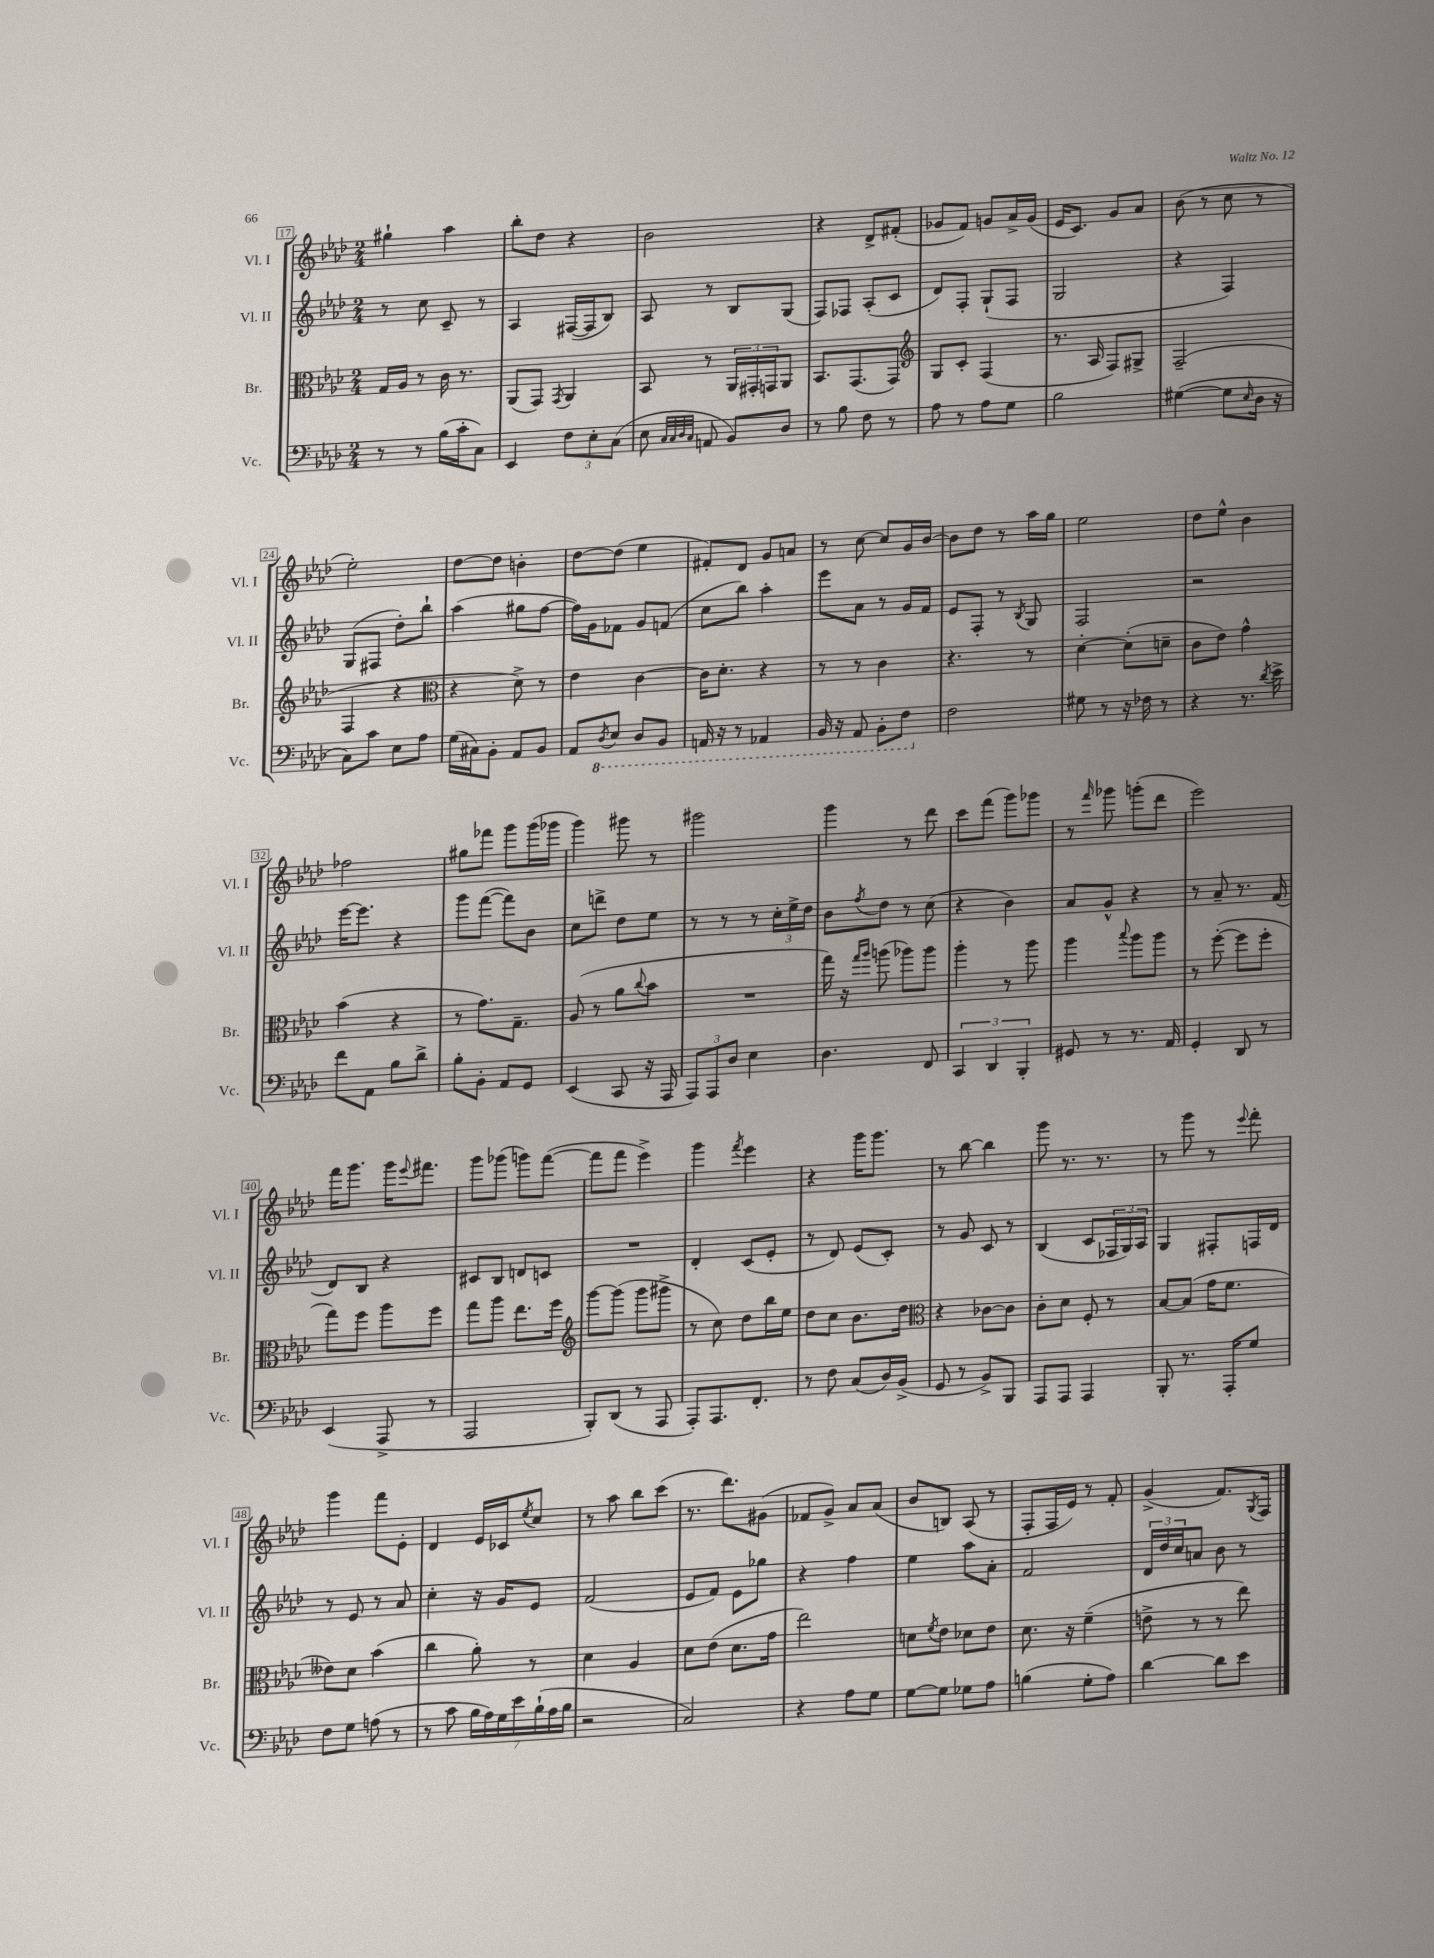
<<
\new StaffGroup <<
\new Staff = "s0" \with { instrumentName = "Vl. I" shortInstrumentName = "Vl. I" } {
    \clef treble \key aes \major \numericTimeSignature \time 2/4
    gis''4-! aes''4 |
    bes''8-. des''8 r4 |
    bes'2 |
    r4 des'8-> fis'8-.( |
    ges'8 f'8) g'8 aes'16-> g'16( |
    ees'16 c'8.) g'8 aes'8 |
    bes'8( r8 c''8 r8 |
    ees''2-.) |
    des''8~ des''8 b'4-. |
    des''8~ des''8( ees''4 |
    fis'8-.) des'8 g'8 a'8 |
    r8 c''8~ c''8 g'16 bes'16~ |
    bes'8 des''8 r8 aes''16 g''16 |
    ees''2 |
    des''8 ees''8-^ bes'4 |
    fes''2 |
    gis''8 fes'''8 g'''8 g'''16( ges'''16 |
    g'''4) gis'''8 r8 |
    gis'''2 |
    g'''4 r8 des'''8 |
    c'''8 f'''8( g'''8) ges'''8 |
    r8 \grace { f'''16 } ges'''8 g'''8-.( des'''8 |
    ees'''2) |
    f'''16 g'''8. g'''16 \appoggiatura { ees'''8 } fis'''8. |
    g'''8 ges'''8( g'''8) f'''8~( |
    f'''8 f'''8 ees'''4->) |
    g'''4 \acciaccatura { f'''8 } ees'''4 |
    r4 g'''16 g'''8. |
    r8 bes''8~ bes''4 |
    g'''8 r8. r8. |
    r8 g'''8 r8 \appoggiatura { ees'''8 } f'''8-. |
    g'''4 f'''8 ees'8-. |
    des'4 ees'16 ces'16 \acciaccatura { ees''8 } c''8 |
    r8 aes''8 bes''8 c'''8( |
    r8. des'''8.) gis'8( |
    fes'8 g'8->) aes'8 aes'8( |
    bes'8 b8) aes8( r8 |
    f8-. f16 ees'16) r8 f'8-. |
    g'4->( f'8.) \acciaccatura { g8 } f16 \bar "|." |
}
\new Staff = "s1" \with { instrumentName = "Vl. II" shortInstrumentName = "Vl. II" } {
    \clef treble \key aes \major \numericTimeSignature \time 2/4
    r8 c''8 c'8-- r8 |
    aes4 fis16~( fis16 bes8) |
    aes8 r8 bes8 g8( |
    f8) fes8 aes8-.( c'8 |
    des'8) f8-. g8-!( f8 |
    g2 |
    r4 f4) |
    g8( fis8 des''8-.) bes''8-! |
    aes''4( gis''8 f''8~ |
    f''16) g'16 fes'8 g'8 f'8( |
    c''8 bes''8) aes''4-. |
    ees'''8 aes'8 r8 g'16 f'16 |
    ees'8 f8-. r8 \acciaccatura { bes8 } g8 |
    f2 |
    r2 |
    ees'''16~ ees'''8. r4 |
    g'''8 f'''8~( f'''8) bes'8 |
    c''8 d'''8-> des''8 ees''8 |
    r8 r8 r8 \tuplet 3/2 { c''16-. ees''16-> des''16 } |
    bes'8 \acciaccatura { f''8 } des''8 r8 c''8( |
    r4 bes'4) |
    aes'8 g'8-^ r4 |
    r8 aes'8-- r8. f'16( |
    des'8) bes8 r4 |
    cis'8 bes8 d'8 c'8 |
    R2 |
    des'4-. c'8( ees'8-. |
    r8 des'8) ees'8( c'8-.) |
    r8 g'8 c'8 r8 |
    bes4( c'8 \tuplet 3/2 { fes16 g16) aes16 } |
    g4 fis8-. f16 des'16 |
    r8 ees'8 r8 aes'8 |
    c''4-. r16 g'16 ees'8 |
    f'2( |
    ees'8 f'8) ees'8 ges''8 |
    r4 f''4 |
    ees''4 aes''8 aes'8-. |
    f'2 |
    \tuplet 3/2 { des'16 des''16 c''16 } a'8 bes'8 r8 \bar "|." |
}
\new Staff = "s2" \with { instrumentName = "Br." shortInstrumentName = "Br." } {
    \clef alto \key aes \major \numericTimeSignature \time 2/4
    g16 aes16 r8 c'16 r8. |
    aes,8( g,8) \acciaccatura { g,8 } aes,4 |
    bes,8 r8 \tuplet 3/2 { aes,16 gis,16-. g,16 } aes,8 |
    bes,8. g,8.( g,8) |
    \clef treble g8 c'8-. f4( |
    r8. aes16 f8) gis8-> |
    f2--( |
    f4 r4 |
    \clef alto r4 des'8->) r8 |
    ees'4 c'4~ |
    c'16 des'8.-. r4 |
    r8 r8 c'4 |
    r4. r8 |
    des'4~-. des'8-.( d'8-- |
    c'8 ees'8) g'4-^ |
    bes'4( r4 |
    r8 g'8.) g8.-- |
    aes8( r8 aes'8 \appoggiatura { c''8 } bes'8 |
    R2 |
    g''16) r16 \grace { g''16 aes''16 } a''8( aes''8) aes''8 |
    aes''4-. r8 aes''8 |
    aes''4 \appoggiatura { bes''8 } aes''8 aes''8 |
    r8 f''8~-.( f''8 f''8-. |
    g''8) f''8 aes''8 f''8 |
    g''8 aes''8 ees''8. f''16 |
    \clef treble g'''8~ g'''8( g'''8 gis'''8-> |
    r8 c''8) des''8 bes''16 ees''16 |
    des''8 c''8 bes'8. des''16 |
    \clef alto r4 ces'8~ ces'8 |
    c'8-. des'8 f8-. r8 |
    bes8~ bes8( g'16 f'8. |
    eeses'8) des'8 bes'4( |
    c''4 aes'8-.) r8 |
    des'4 aes4 |
    des'8 ees'8( des'8. g'16 |
    ees''2) |
    d'8 \acciaccatura { f'8 } ees'8 des'8 ees'8 |
    des'8. r16 f'4--( |
    e'8-> r8 r8 ees''8) \bar "|." |
}
\new Staff = "s3" \with { instrumentName = "Vc." shortInstrumentName = "Vc." } {
    \clef bass \key aes \major \numericTimeSignature \time 2/4
    r8 r8 bes16( c'16-. c8) |
    ees,4 \tuplet 3/2 { f8 ees8-. c8( } |
    ees8 \grace { c32 c32 des32 c32 } a,8 bes,8) des8 |
    r8 bes8 f8 r8 |
    aes8 r8 aes8 g8 |
    bes2 |
    gis4~( gis8 \grace { ees16 } des16 r16 |
    c8) c'8 ees8 aes8 |
    g16( cis16) bes,8-. aes,8 bes,8 |
    aes,8 \ottava #-1 \acciaccatura { des,8 } ees,8 des,8 bes,,8 |
    a,,16 r16 r8 aes,,4 |
    bes,,16 r16 aes,,8 bes,,8-. f,8 \ottava #0 |
    f2 |
    gis8 r8 r16 fes16 r8 |
    r4 r8. \acciaccatura { des'8 } ees'16-> |
    f'8 aes,8 bes8 des'8-> |
    bes8-. bes,8-. aes,8 g,8 |
    ees,4( c,8 r16 aes,,16 |
    \tuplet 3/2 { aes,,8) aes,,8 des8 } ees4 |
    des4. f,8 |
    \tuplet 3/2 { c,4 des,4 bes,,4-. } |
    gis,8 r8 r8. aes,16 |
    g,4-. des,8 r8 |
    ees,4( aes,,8-> r8 |
    aes,,2 |
    bes,,8-.) des,8( r8 aes,,8 |
    aes,,8-.) aes,,8. f,8.-. |
    r8 f8 c8( des16) bes,16->( |
    g,8 r8 bes,8->) bes,,8 |
    aes,,8 aes,,8 aes,,4 |
    bes,,8-. r8. aes,,16-. g8 |
    f8 g8 a8( r8 |
    r8 c'8 \tuplet 7/4 { bes16 aes16) g16 ees'16 bes16-!( aes16 bes16 } |
    r2 |
    c2) |
    r4 aes8 g8 |
    g8~ g8 ges8 aes8 |
    b4( g8-. aes8) |
    des'4~ des'8 ees'8 \bar "|." |
}
>>
>>
\layout { \context { \Score currentBarNumber = #17 \override BarNumber.stencil = #(make-stencil-boxer 0.1 0.3 ly:text-interface::print) } }
